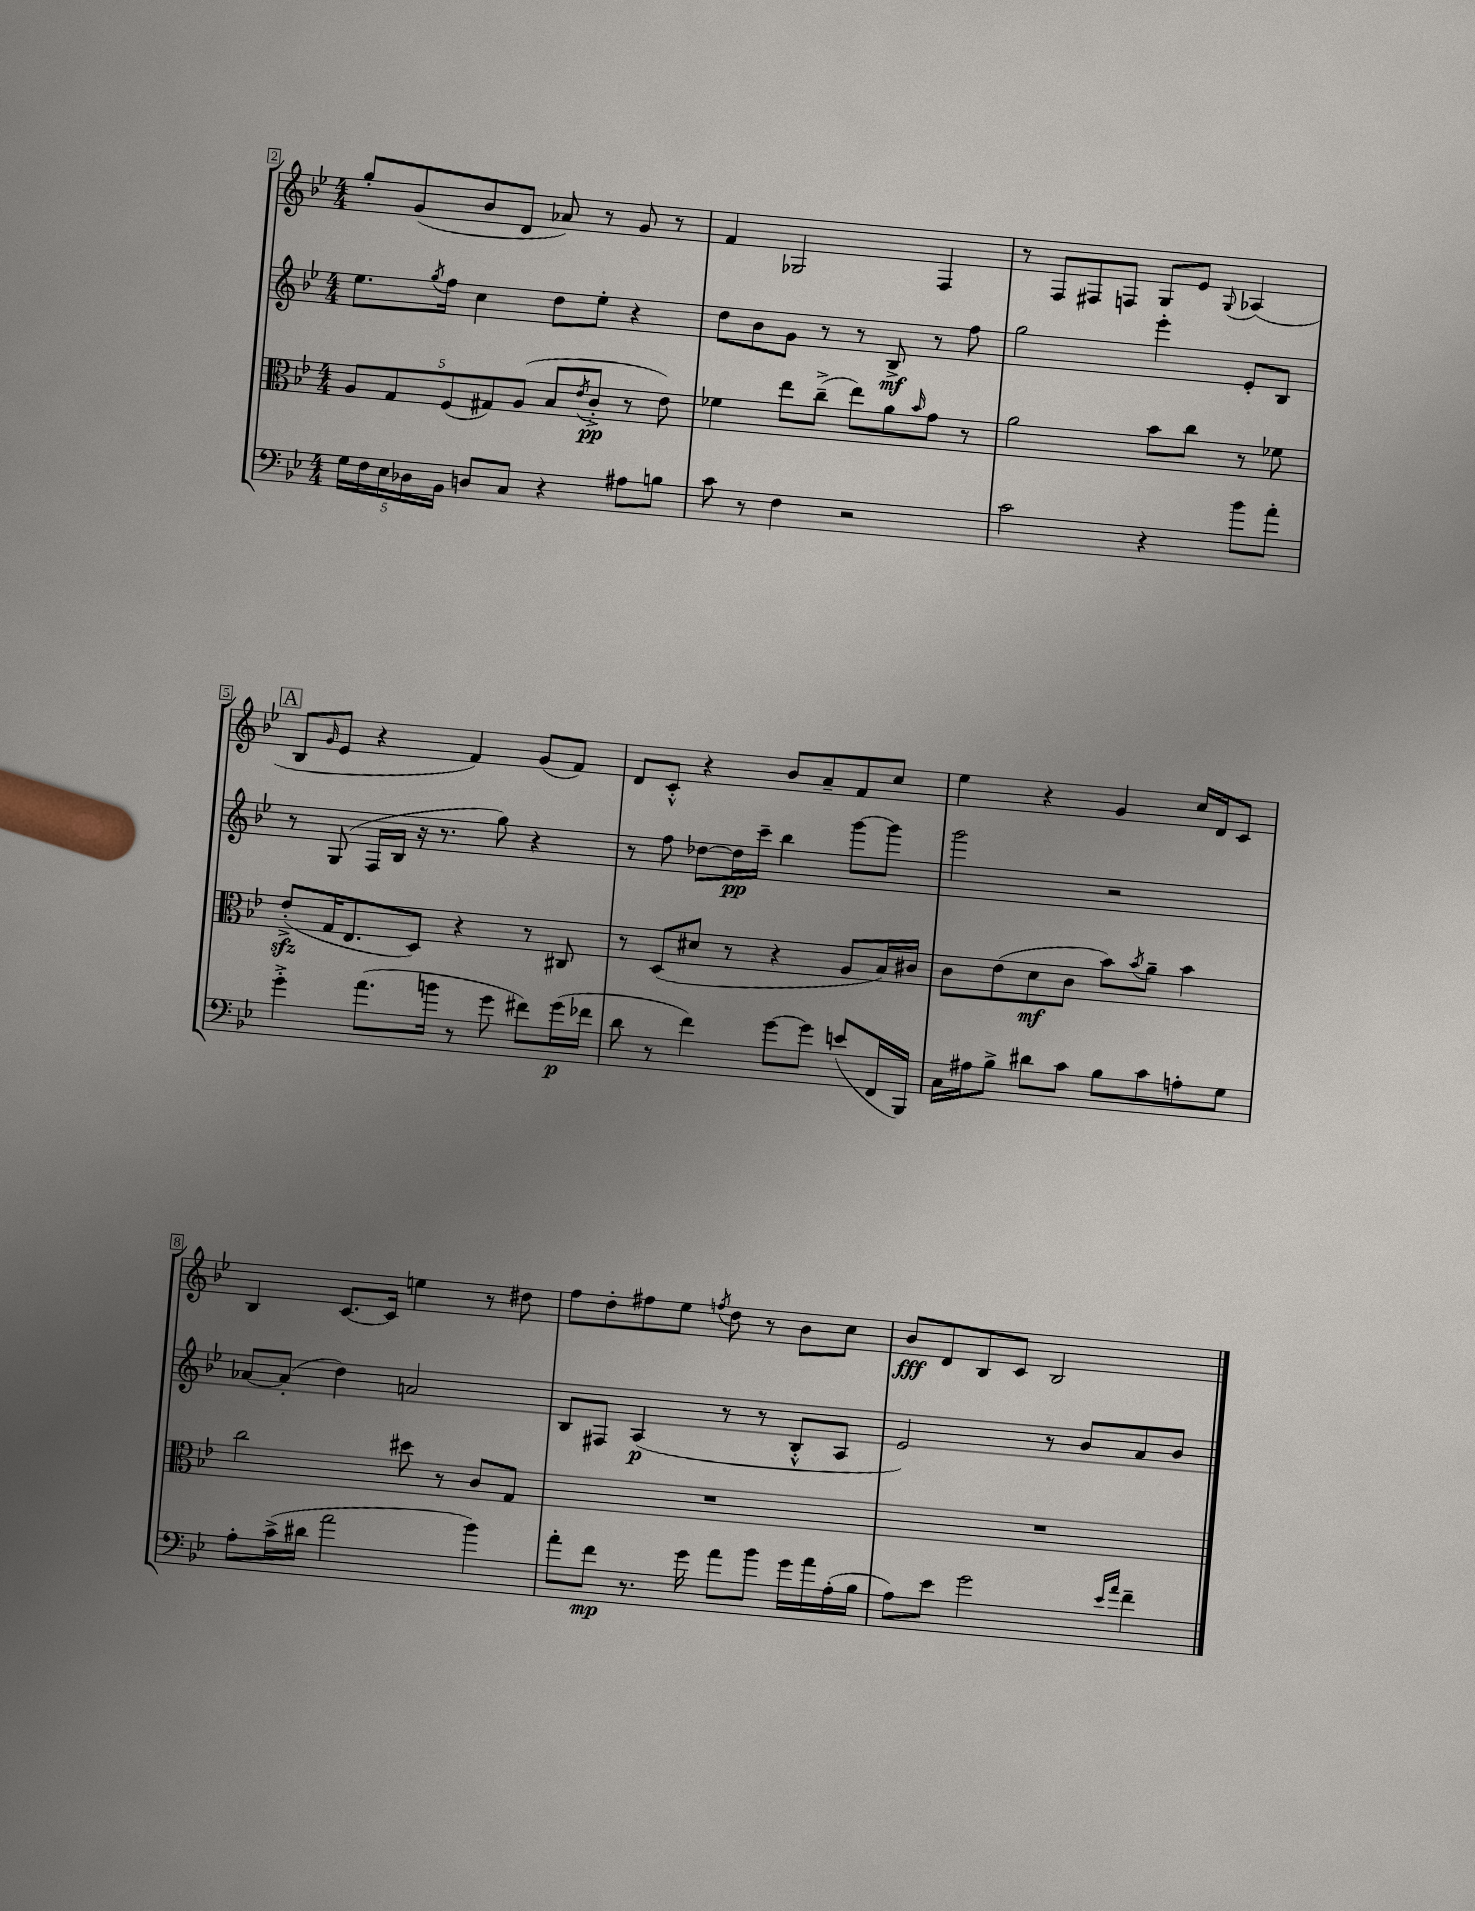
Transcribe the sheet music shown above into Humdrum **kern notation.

**kern	**kern	**kern	**kern
*staff4	*staff3	*staff2	*staff1
*clefF4	*clefC3	*clefG2	*clefG2
*k[b-e-]	*k[b-e-]	*k[b-e-]	*k[b-e-]
*M4/4	*M4/4	*M4/4	*M4/4
20G	10A	8.ee-	8gg'
20F	.	.	.
20E-	10G	.	.
.	.	.	(8g
20D-	.	.	.
.	.	8qgg	.
.	.	16ff	.
20BB-	(10F	.	.
8D	.	4cc	8b-
.	10G#)	.	.
8C	.	.	8d
.	(10A	.	.
4r	8B-	8dd	8a-)
.	8qe-	.	.
.	8c'^	8ee-'	8r
8A#	8r	4r	8g
8B	8e-)	.	8r
=	=	=	=
8c	4f-	8dd	4f
8r	.	8b-	.
4F	8ee-	8g	2G-
.	(8cc~^	8r	.
2r	8ee-)	8r	.
.	8a	8B-^	.
.	16qqb-	.	.
.	8g	8r	4F
.	8r	8ff	.
=	=	=	=
2c	2a	2gg	8r
.	.	.	8F
.	.	.	8F#
.	.	.	8F
4r	8b-	4eee-'	8G
.	8cc	.	8e-
.	.	.	8qqG
8b-	8r	8e-'	(4A-
8a'	8f-	8B-	.
=	=	=	=
4g'^	(8e-'^	8r	8B-
.	.	.	16qqg
.	16G	(8G	8e-
.	8.E-	.	.
(8.a	.	16F	4r
.	.	16B-	.
.	8D)	16r	.
16b	.	8.r	.
8r	4r	.	4f)
8g	.	8gg)	.
8f#)	8r	4r	(8g
(16g	8C#	.	8f)
16f-	.	.	.
=	=	=	=
8d	8r	8r	8d
8r	(8D	8ff	8c'^^
4f)	8d#	[8dd-	4r
.	8r	16dd-]	.
.	.	16ccc~	.
[8g	4r	4bb-	8b-
8g]	.	.	8a~
(8e	8A	[8ggg	8f
16FF	16B-)	8ggg]	8cc
16BBB-)	16c#	.	.
=	=	=	=
16C	8c	2ggg	4ee-
16A#	.	.	.
8B-^	(8e-	.	.
8d#	8d	.	4r
8c	8c	.	.
8B-	8b-)	2r	4g
.	8qb-	.	.
8c	8a~	.	.
8A'	4b-	.	16cc
.	.	.	16d
8G	.	.	8c
=	=	=	=
8A'	2cc	[8a-	4B-
(16c^	.	(8a-']	.
16d#	.	.	.
2a	.	4dd)	[8.c
.	.	.	16c]
.	8dd#	2a	4ee
.	8r	.	.
4b-)	8c	.	8r
.	8G	.	8dd#
=	=	=	=
8a'	1r	8B-	8ff
8f	.	8F#	8dd'
8.r	.	(4A	8ff#
.	.	.	8ee-
16g	.	.	.
.	.	.	8qff
8a	.	8r	8dd
8b-	.	8r	8r
16g	.	8B-'^^	8b-
16a	.	.	.
(16A'	.	8A	8cc
16B-	.	.	.
=	=	=	=
8A)	1r	2e-)	8b-
8e-	.	.	8d
2g	.	.	8B-
.	.	.	8c
.	.	8r	2B-
.	.	8b-	.
16qqe-	.	.	.
16qqa	.	.	.
4f~	.	8a	.
.	.	8b-	.
==	==	==	==
*-	*-	*-	*-
